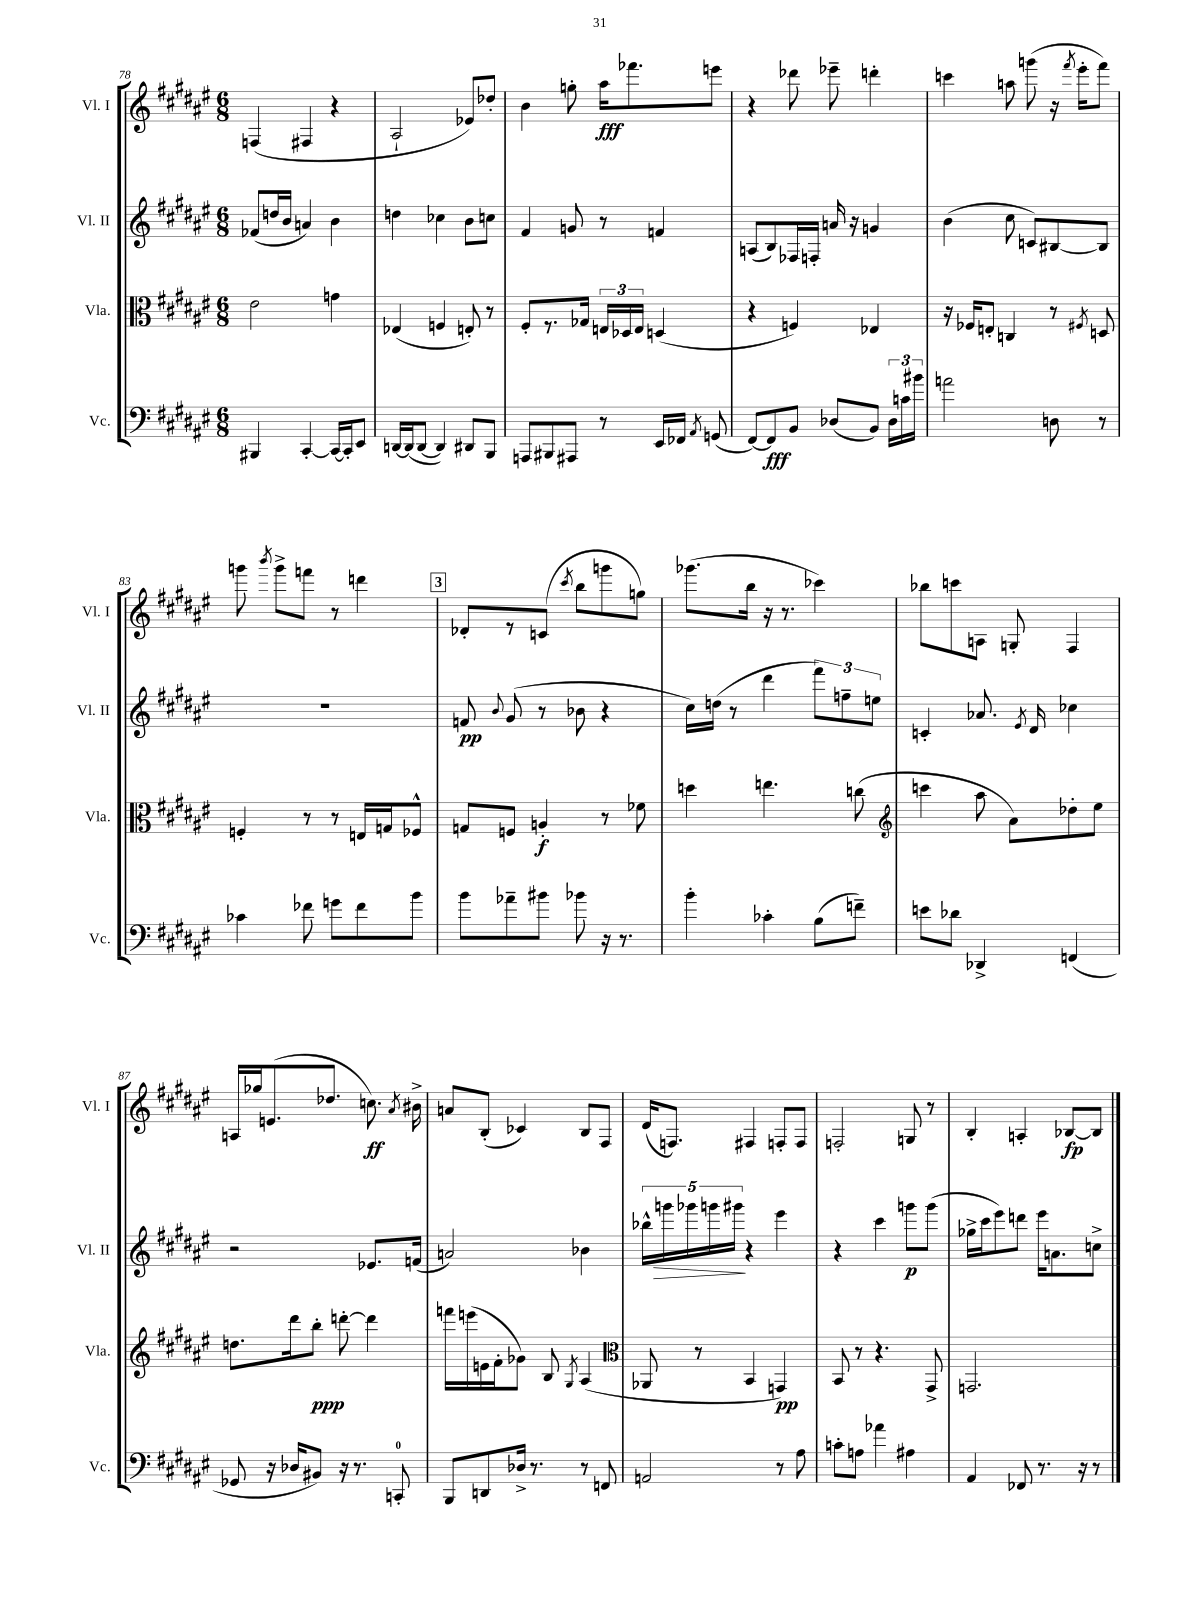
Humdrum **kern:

**kern	**kern	**kern	**kern
*staff4	*staff3	*staff2	*staff1
*clefF4	*clefC3	*clefG2	*clefG2
*k[f#c#g#d#a#e#]	*k[f#c#g#d#a#e#]	*k[f#c#g#d#a#e#]	*k[f#c#g#d#a#e#]
*M6/8	*M6/8	*M6/8	*M6/8
4BBB#/	2e#\	(8f-/L	(4F/
.	.	16dd/L	.
.	.	16b/JJ	.
[4CC#'/	.	4a/)	4F#/
16CC#/_LL	4g\	4b\	4r
16CC#'/]J	.	.	.
8EE#/J	.	.	.
=	=	=	=
[16DD/LL	(4E-/	4dd\	2A#`/
(16DD/]J	.	.	.
[8DD/J	.	.	.
4DD/])	4F/	4cc-\	.
8DD#/L	8E'/)	8b\L	8e-/L)
8BBB/J	8r	8cc\J	8dd-'/J
=	=	=	=
8AAA/L	8F#'/L	4f#/	4b\
8BBB#/	8.r	.	.
8AAA#/J	.	8g/	8gg'\
.	16G-/Jk	.	.
8r	24E/LL	8r	16aa#\LK
.	24D-/	.	.
.	.	.	8.fff-\
.	24E/JJ	.	.
16EE#/LL	(4D/	4f/	.
16FF-/JJ	.	.	.
8qAA#/	.	.	.
(8GG/	.	.	8eee\J
=	=	=	=
[8FF#/L)	4r	(8A/L	4r
8FF#/]	.	8B/)	.
8BB/J	4F/)	16F-/L	8ddd-\
.	.	16F'/JJ	.
(8D-/L	.	16a/	8eee-~\
.	.	16r	.
8BB/J)	4E-/	4g/	4ddd'\
24D-\LL	.	.	.
24c\	.	.	.
24b#\JJ	.	.	.
=	=	=	=
2a\	16r	(4b\	4ccc\
.	16F-/LK	.	.
.	8E'/J	.	.
.	4C/	8cc#\	8aa\
.	.	8c/L)	(8ggg\
8D\	8r	[8B#/	16r
.	.	.	8qfff#/
.	.	.	16eee#'\LK
.	8qF#/	.	.
8r	8D/	8B#/]J	8fff#\J)
=	=	=	=
4c-\	4F'/	2.r	8ggg\
.	.	.	8qbbb/
.	.	.	8ggg^\L
8f-\	8r	.	8fff\J
8g\L	8r	.	8r
8f-\	16E/LL	.	4ddd\
.	16G/J	.	.
8b\J	8F-^^/J	.	.
=	=	=	=
8b\L	8G/L	8f/	8d-'/L
.	.	8qqb/	.
8a-~\	8F/J	(8g#/	8r
8b#\J	4A'/	8r	(8c/J
.	.	.	8qccc#/
8b-\	.	8b-\	8bb\L
16r	8r	4r	8ggg\
8.r	.	.	.
.	8f-\	.	8gg\J)
=	=	=	=
4b'\	4dd\	16cc#\LL)	(8.ggg-\L
.	.	(16dd\JJ	.
.	.	8r	.
.	.	.	16bb\Jk
4c-'\	4.ee\	4ddd#\	16r
.	.	.	8.r
(8B\L	.	12fff#\L)	4ccc-\)
.	.	12ff~\	.
8f~\J)	(8cc\	.	.
.	.	12ee\J	.
=	=	=	=
*	*clefG2	*	*
8e\L	4ccc\	4c'/	8bb-\L
8d-\J	.	.	8ccc\
4DD-^/	8aa#\	8.a-/	8A\J
.	8a#\L)	.	8G'/
.	.	8qe#/	.
.	.	16d#/	.
(4FF/	8dd-'\	4cc-\	4F#/
.	8ee#\J	.	.
=	=	=	=
8GG-/	8.dd\L	2r	16A/LL
.	.	.	16gg-/J
16r	.	.	(8.e/
16D-/LK	16ddd#\k	.	.
8BB#/J)	8bb'\J	.	.
.	.	.	8.dd-/J
16r	[8ddd'\	.	.
8.r	.	.	.
.	4ddd\]	8.e-/L	8.cc\)
8CC'/	.	.	.
.	.	.	8qa#/
.	.	(16f/Jk	16b#^\
=	=	=	=
8BBB/L	16fff\LL	2a/)	8a/L
.	(16eee\	.	.
8DD/	16e\	.	(8B'/J
.	16f#'\J	.	.
16D-^/Jk	8g-\J)	.	4c-/)
8.r	.	.	.
.	8B/	.	.
.	8qG#/	.	.
8r	(4A#/	4b-\	8B/L
8FF/	.	.	8F#/J
=	=	=	=
*	*clefC3	*	*
2AA/	8AA-/	20bb-^^\LL	(16d#/LK
.	.	20ggg\	.
.	.	.	8.F/J)
.	.	20ggg-\	.
.	8r	.	.
.	.	20ggg\	.
.	.	20ggg#\JJ	.
.	4BB/	4r	4F#/
8r	4GG/)	4eee#\	8F'/L
8A#\	.	.	8F/J
=	=	=	=
8c'\L	8BB/	4r	2F'/
8A\J	8r	.	.
4a-\	4.r	4ccc#\	.
4A#\	.	8ggg\L	8G/
.	8GG#^/	(8ggg\J	8r
=	=	=	=
4AA#/	2.GG/	16gg-^\LL	4B'/
.	.	16ccc#\J	.
.	.	8eee#\)	.
8FF-/	.	8ddd\J	4A'/
8.r	.	16eee#\LK	.
.	.	8.a\	.
.	.	.	[8B-/L
16r	.	.	.
8r	.	8cc^\J	8B-/]J
==	==	==	==
*-	*-	*-	*-
